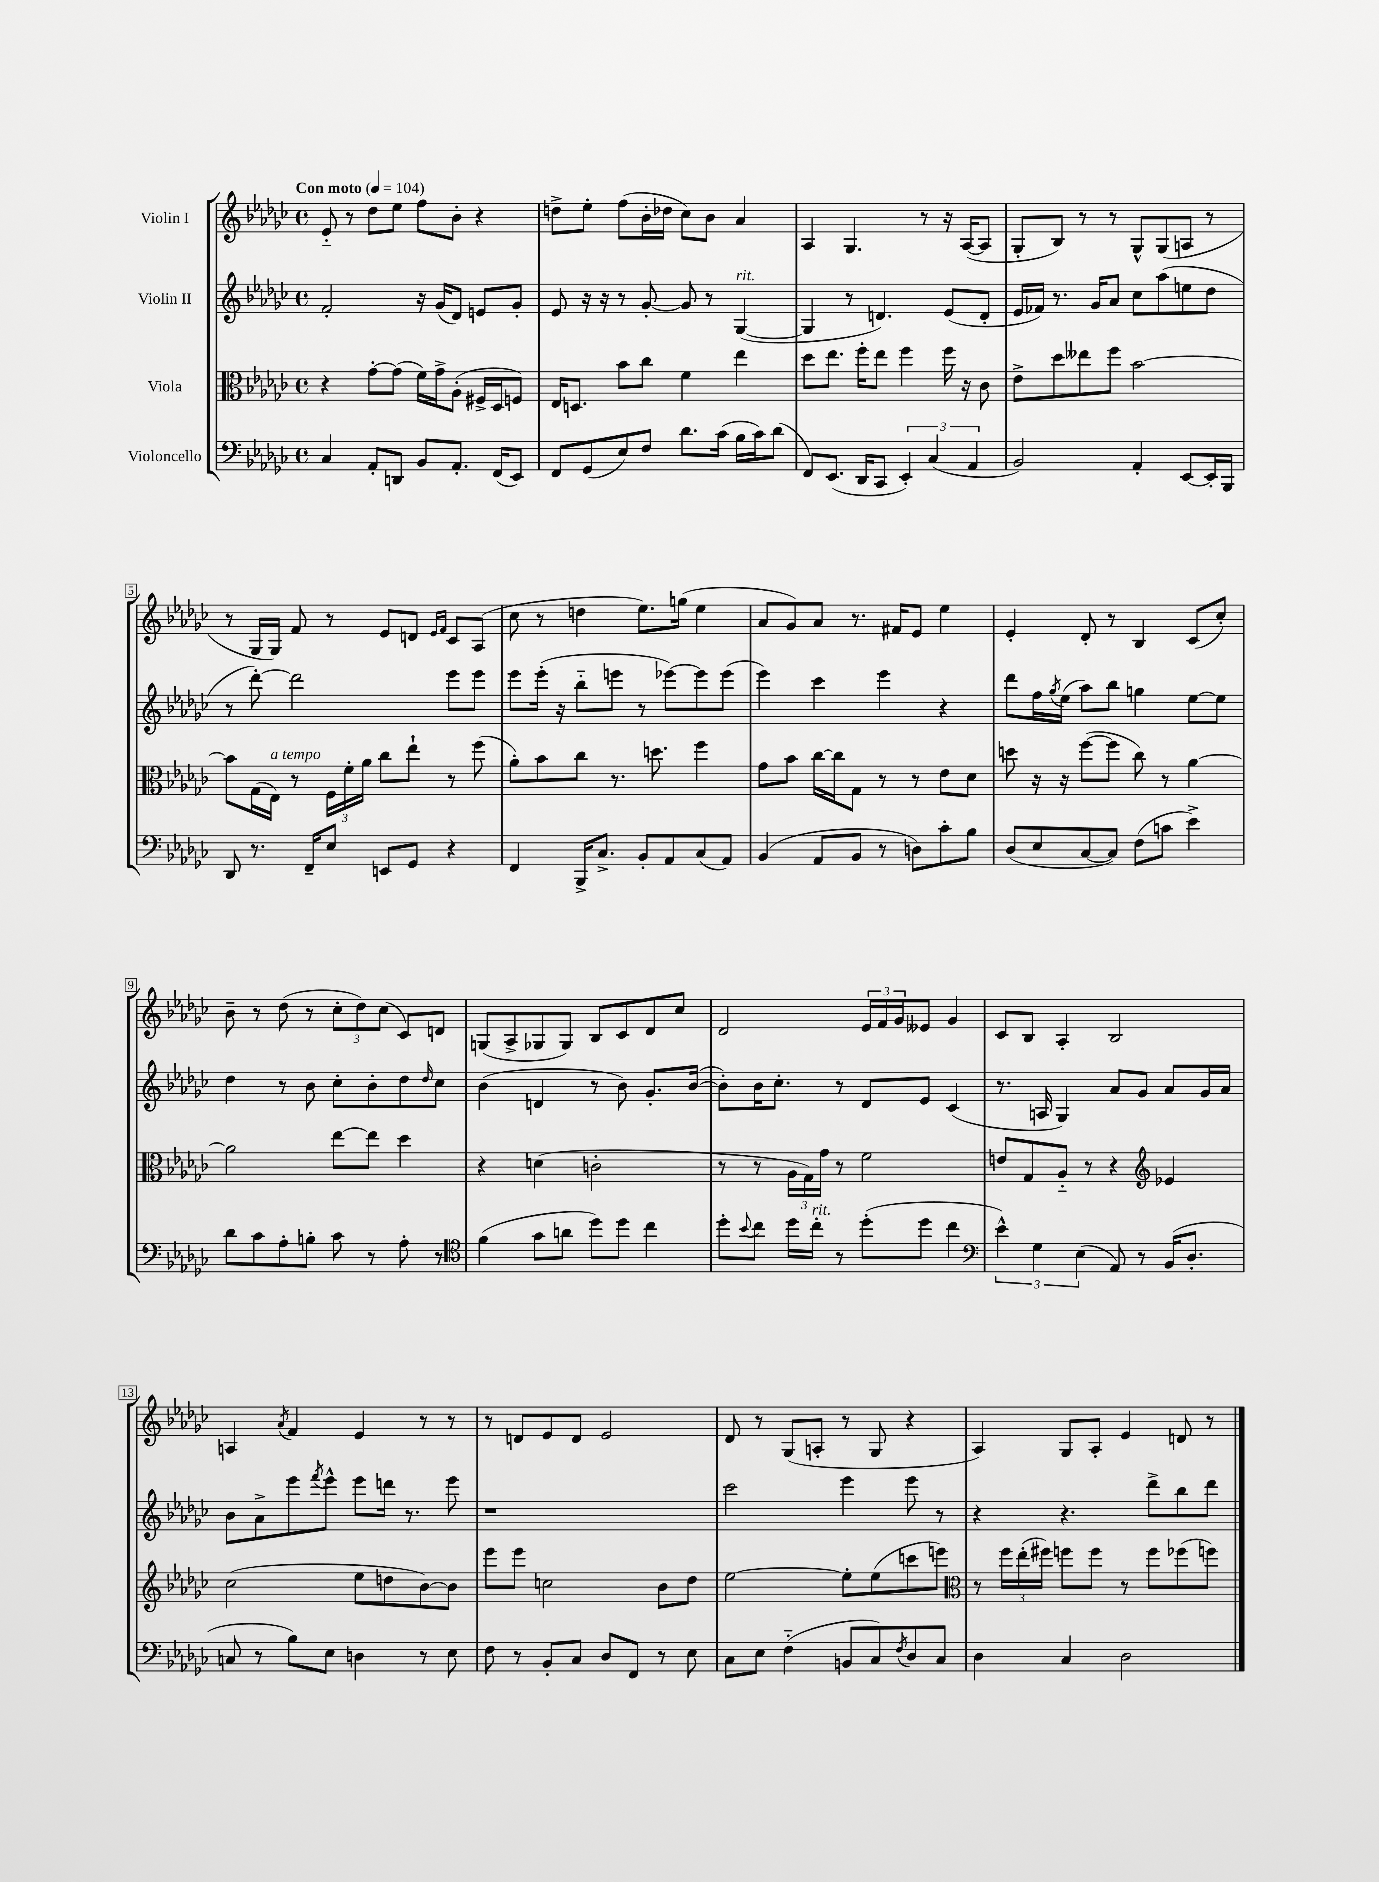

**kern	**kern	**kern	**kern
*staff4	*staff3	*staff2	*staff1
*clefF4	*clefC3	*clefG2	*clefG2
*k[b-e-a-d-g-c-]	*k[b-e-a-d-g-c-]	*k[b-e-a-d-g-c-]	*k[b-e-a-d-g-c-]
*M4/4	*M4/4	*M4/4	*M4/4
*met(c)	*met(c)	*met(c)	*met(c)
*MM104	*MM104	*MM104	*MM104
4C-/	4r	2f'/	8e-'~/
.	.	.	8r
8AA-'/L	[8g-'\L	.	8dd-\L
8DD/J	(8g-\]J	.	8ee-\J
8BB-/L	16f\LL)	16r	8ff\L
.	16g-^\J	(16g-/LK	.
8.AA-'/J	(8A-'\J	8d-/J)	8b-'\J
.	16F#^/LL	8e/L	4r
(16FF/LK	16D-/J	.	.
8EE-/J)	8F/J)	8g-'/J	.
=	=	=	=
8FF/L	16E-/LK	8e-/	8dd^\L
.	8.D/J	.	.
(8GG-/	.	16r	8ee-'\J
.	.	16r	.
8E-/)	8b-\L	8r	(8ff\L
8F/J	8cc-\J	[8g-'/	16b-'\L
.	.	.	16dd-\JJ
8.d-\L	4f\	8g-/]	8cc-\L)
.	.	8r	8b-\J
(16c-\Jk	.	.	.
16B-\LL	4ee-\	([4G-/	4a-/
16c-\J)	.	.	.
(8d-\J	.	.	.
=	=	=	=
8FF/L)	8dd-\L	4G-/]	4A-/
(8.EE-/J	8.ee-\J	.	.
.	.	8r	4.G-/
16DD-/LK	16ff'\LK	.	.
8CC-/J	8ee-\J	4.d/)	.
6EE-'/)	4ff\	.	.
.	.	.	8r
(6C-/	.	.	.
.	16ff\	(8e-/L	16r
.	16r	.	([16A-/LK
6AA-/	.	.	.
.	8c-\	8d'/J	8A-/]J
=	=	=	=
2BB-/)	8e-^\L	16e-/LL	8G-'/L
.	.	16f-/JJ)	.
.	8dd-\	8.r	8B-/J)
.	8ee--\	.	8r
.	.	16g-/LK	.
.	8ff\J	8a-/J	8r
4AA-'/	[2b-\	8cc-\L	8G-^^/L
.	.	(8aa-\	(8G-/
[8EE-/L	.	8ee\	8A/J
16EE-'/]L	.	8dd-\J	8r
16BBB-/JJ	.	.	.
=	=	=	=
8DD-/	8b-\]L	8r	8r
8.r	(16G-\L	[8ddd-'\)	16G-/LL
.	16E-\JJ)	.	16G-/JJ)
.	8r	2ddd-\]	8f/
16FF~/LK	.	.	.
8E-/J	24F\LL	.	8r
.	24f'\	.	.
.	24a-\JJ	.	.
8EE/L	8cc-\L	.	8e-/L
8GG-/J	8ee-`\J	.	8d/J
.	.	.	16qqe-/LL
.	.	.	16qqf/JJ
4r	8r	8eee-\L	8c-/L
.	(8ff\	8eee-\J	(8A-/J
=	=	=	=
4FF/	8a-'\L)	8eee-\L	8cc-\
.	8b-\	(16eee-'\Jk	8r
.	.	16r	.
16BBB-^/LK	8cc-\J	8bb-'~\L	4dd\
8.C-^/J	.	.	.
.	8.r	8eee\J	.
8BB-'/L	.	8r	8.ee-\L)
.	8.dd\	.	.
8AA-/	.	[8eee-\L)	.
.	.	.	(16gg\Jk
(8C-/	4ff\	8eee-\]	4ee-\
8AA-/J)	.	(8eee-\J	.
=	=	=	=
(4BB-/	8g-\L	4eee-\)	8a-/L
.	8b-\J	.	8g-/)
8AA-/L	[16cc-\LL	4ccc-\	8a-/J
.	16cc-\]J	.	.
8BB-/J	8G-\J	.	8.r
8r	8r	4eee-\	.
.	.	.	16f#/LK
8D\L)	8r	.	8e-/J
8c-'\	8e-\L	4r	4ee-\
8B-\J	8d-\J	.	.
=	=	=	=
(8D-/L	8dd\	8ddd-\L	4e-'/
8E-/	16r	16ff\L	.
.	.	8qgg-/	.
.	16r	(16ee-\JJ	.
[8C-/	([8ff\L	8aa-\L)	8d-'/
8C-/]J)	8ff\]J	8bb-\J	8r
(8F\L	8cc-\)	4gg\	4B-/
8c\J	8r	.	.
4e-^\)	[4a-\	[8ee-\L	(8c-/L
.	.	8ee-\]J	8cc-'/J)
=	=	=	=
8d-\L	2a-\]	4dd-\	8b-~\
8c-\	.	.	8r
8A-'\	.	8r	(8dd-\
8B'\J	.	8b-\	8r
8c-\	[8ee-\L	8cc-'\L	12cc-'\L
.	.	.	12dd-\)
8r	8ee-\]J	8b-'\	.
.	.	.	(12cc-\J
8A-'\	4dd-\	8dd-\	8c-/L)
.	.	16qqdd-/	.
8r	.	8cc-\J	8d/J
=	=	=	=
*clefC4	*	*	*
(4f\	4r	(4b-\	(8G/L
.	.	.	8A-^/
8g-\L	(4d\	4d/	8G-/
8a\J	.	.	8G-/J)
8dd-\L)	2c'\	8r	8B-/L
8dd-\J	.	8b-\)	8c-/
4cc-\	.	8.g-'/L	8d-/
.	.	.	8cc-/J
.	.	([16b-/Jk	.
=	=	=	=
8dd-'\L	8r	8b-'\]L)	2d-/
8qqb-/	.	.	.
8cc-\J	8r	16b-\K	.
.	.	8.cc-'\J	.
16dd-\LL	24A-\LL	.	.
.	24G-\)	.	.
16cc-'\JJ	.	.	.
.	24g-\JJ	.	.
8r	8r	8r	.
(8dd-'\L	2f\	8d-/L	24e-/LL
.	.	.	24f/
.	.	.	24g-/J
8dd-\J	.	8e-/J	8e--/J
4cc-\	.	(4c-/	4g-/
=	=	=	=
*clefF4	*	*	*
6e-^^\)	8e/L	8.r	8c-/L
.	8G-/	.	8B-/J
6G-\	.	.	.
.	.	16A/	.
.	8A-'~/J	4G-/)	4A-'/
(6E-\	.	.	.
.	8r	.	.
8AA-/)	4r	8a-/L	2B-/
8r	.	8g-/J	.
*	*clefG2	*	*
(16BB-/LK	4e-/	8a-/L	.
8.D-'/J	.	.	.
.	.	16g-/L	.
.	.	16a-/JJ	.
=	=	=	=
8C/	(2cc-\	8b-\L	4A/
8r	.	8a-^\	.
.	.	.	8qa-/
8B-\L)	.	8eee-\	4f/
.	.	8qfff/	.
8E-\J	.	8eee-^^\J	.
4D\	8ee-\L	8eee-\L	4e-/
.	8dd\	16ddd\Jk	.
.	.	8.r	.
8r	[8b-\)	.	8r
8E-\	8b-\]J	8eee-\	8r
=	=	=	=
8F\	8eee-\L	1r	8r
8r	8eee-\J	.	8d/L
8BB-'/L	2cc\	.	8e-/
8C-/J	.	.	8d/J
8D-/L	.	.	2e-/
8FF/J	.	.	.
8r	8b-\L	.	.
8E-\	8dd-\J	.	.
=	=	=	=
8C-\L	[2ee-\	2ccc-\	8d-/
8E-\J	.	.	8r
(4F'~\	.	.	(8G-/L
.	.	.	8A'/J
8BB/L	8ee-'\]L	4eee-\	8r
8C-/)	(8ee-\	.	8G-/
8qF/	.	.	.
8D-/	8ccc\	8eee-\	4r
8C-/J	8eee\J)	8r	.
=	=	=	=
*	*clefC3	*	*
4D-\	8r	4r	4A-/)
.	24ff\LL	.	.
.	(24ee-'\	.	.
.	24ff#\JJ)	.	.
4C-/	8ff\L	4.r	8G-/L
.	8ff\J	.	8A-'/J
2D-\	8r	.	4e-/
.	8ff\L	8ddd-^\L	.
.	(8ff-\	8bb-\	8d/
.	8ff\J)	8ddd-\J	8r
==	==	==	==
*-	*-	*-	*-
